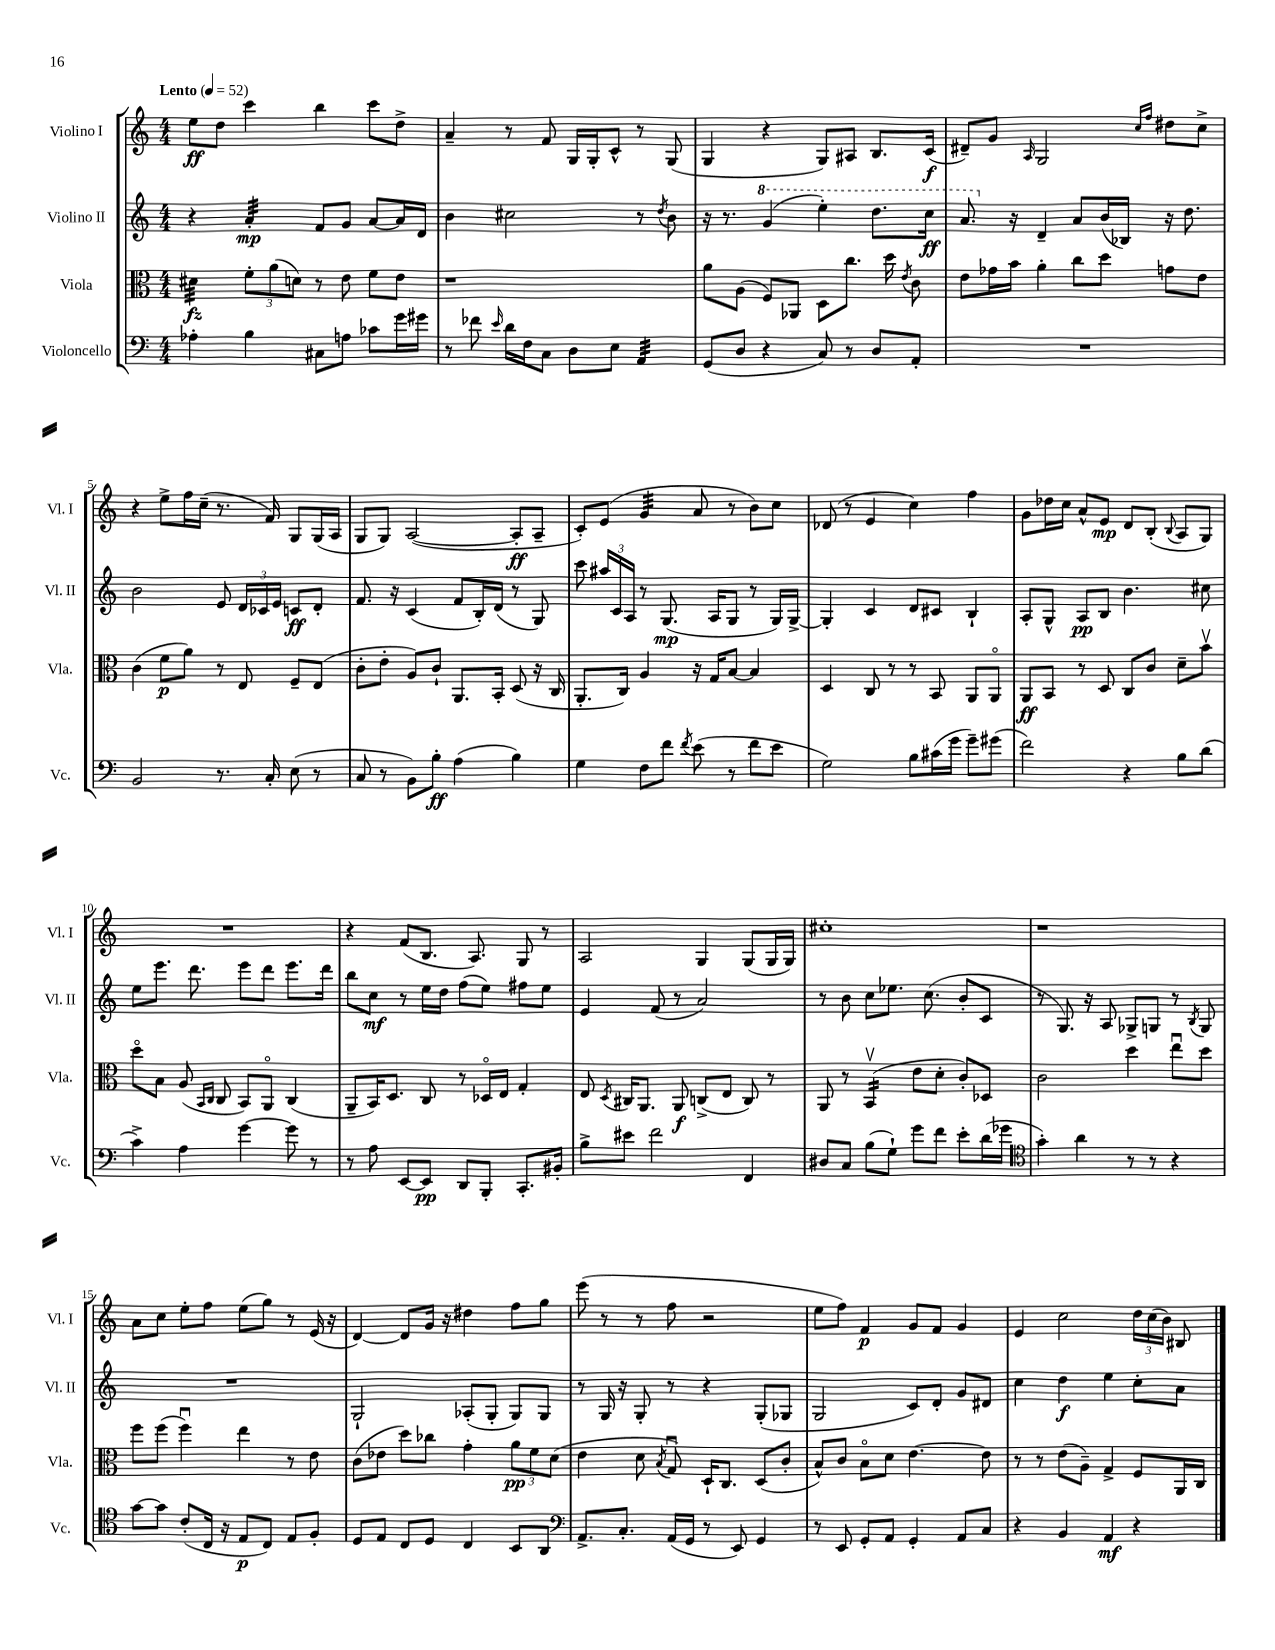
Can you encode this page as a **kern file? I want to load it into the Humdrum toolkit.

**kern	**kern	**kern	**kern
*staff4	*staff3	*staff2	*staff1
*clefF4	*clefC3	*clefG2	*clefG2
*k[]	*k[]	*k[]	*k[]
*M4/4	*M4/4	*M4/4	*M4/4
*MM52	*MM52	*MM52	*MM52
4A-'	4d#	4r	8ee
.	.	.	8dd
4B	12f'	4a'	4ccc
.	(12a	.	.
.	12d)	.	.
8C#	8r	8f	4bb
8A	8e	8g	.
8c-	8f	[8a	8ccc
16g	8e	16a]	8dd^
16g#	.	16d	.
=	=	=	=
8r	1r	4b	4a~
8f-	.	.	.
16qqe	.	.	.
16d	.	2cc#	8r
16F	.	.	.
8C	.	.	8f
8D	.	.	16G
.	.	.	16G'
8E	.	.	8c^^
4AA	.	8r	8r
.	.	8qdd	.
.	.	8b	(8G
=	=	=	=
(8GG	8a	16r	4G
.	.	8.r	.
8D	(8A	.	.
4r	8F)	(4gg	4r
.	8AA-	.	.
8C)	8D	4eee')	8G)
8r	8.cc	.	8A#
8D	.	8.ddd	8.B
.	16dd	.	.
.	8qe	.	.
8AA'	8c	.	.
.	.	16ccc	(16c
=	=	=	=
1r	8e	8.aa	8d#~)
.	16g-	.	8g
.	16b	16r	.
.	.	.	16qqA
.	4a'	4d~	2G
.	8cc	8a	.
.	8dd	(16b	.
.	.	16B-)	.
.	.	.	16qqcc
.	.	.	16qqff
.	8g	16r	8dd#
.	.	8.dd	.
.	8e	.	8cc^
=	=	=	=
2BB	(4c	2b	4r
.	8f	.	8ee^
.	8a)	.	16ff
.	.	.	(16cc~
8.r	8r	8e	8.r
.	8E	24d	.
.	.	24c-	.
16C'	.	.	16f)
.	.	24e	.
(8E	8F~	8c	8G
8r	(8E	8d'	(16G
.	.	.	16A
=	=	=	=
8C	8c'	8.f	8G
8r	8e'	.	8G)
.	.	16r	.
8BB)	8A)	(4c	([2A
8B'	8c`	.	.
(4A	8.AA	8f	.
.	.	16B')	.
.	16BB'	(16d	.
4B)	(8D	8r	8A']
.	16r	8G)	8A~
.	16C	.	.
=	=	=	=
4G	8.AA'	8ccc	8c')
.	.	24aa#	(8e
.	.	24c	.
.	16C)	.	.
.	.	24A	.
8F	4A	8r	4g
8f	.	(8.G	.
8qf	.	.	.
(8e	16r	.	8a
.	16G	16A	.
8r	[8B	8G	8r
8f	4B]	8r	8b)
8e	.	16G)	8cc
.	.	[16G^	.
=	=	=	=
2G)	4D	4G']	(8d-
.	.	.	8r
.	8C	4c	4e
.	8r	.	.
8B	8r	8d	4cc)
(16c#	8BB	8c#	.
16g	.	.	.
8g~)	8AA	4B`	4ff
(8g#	8AAo	.	.
=	=	=	=
2f)	8AA	8A'	8g
.	8BB	8G^^	16dd-
.	.	.	16cc
.	8r	8A	8a^^
.	8D	8B	8e
4r	8C	4.b	8d
.	8c	.	(8B'
.	.	.	8qqB
8B	8d~	.	8A
(8d	8bv	8cc#	8G)
=	=	=	=
4c^)	8ddo	8ee	1r
.	8B	8.eee	.
4A	(8A	.	.
.	.	8.ddd	.
.	16qqBB	.	.
.	16qqC	.	.
.	8C	.	.
[4g	8BB)	8eee	.
.	8AAo	8ddd	.
8g]	(4C	8.eee	.
8r	.	.	.
.	.	16ddd	.
=	=	=	=
8r	8AA~	8bb	4r
8A	16BB)	8cc	.
.	8.D	.	.
[8EE	.	8r	(8f
8EE]	8C	16ee	8.B
.	.	16dd	.
8DD	8r	(8ff	.
.	.	.	8.A)
8BBB'	16D-o	8ee)	.
.	16E	.	.
8.CC'	4G'	8ff#	8G
.	.	8ee	8r
16BB#'	.	.	.
=	=	=	=
8B^	8E	4e	2A
.	8qD	.	.
8e#	16C#	.	.
.	8.AA	.	.
2f	.	(8f	.
.	8AA	8r	.
.	(8C^	2a)	4G
.	8E	.	.
4FF	8C)	.	(8G
.	8r	.	16G
.	.	.	16G)
=	=	=	=
8D#	8AA	8r	1cc#'
8C	8r	8b	.
(8B	(4BBv	8cc	.
8G`)	.	8.ee-	.
8g	8e	.	.
.	.	(8.cc	.
8f	8d'	.	.
8e'	8c')	8b'	.
(16d	8D-	8c	.
16g-	.	.	.
=	=	=	=
*clefC4	*	*	*
4g')	2c	8r	1r
.	.	8.G)	.
4a	.	.	.
.	.	16r	.
.	.	8A	.
8r	4dd	8G-^	.
8r	.	8G	.
4r	8eeu	8r	.
.	.	8qB	.
.	8dd	8G	.
=	=	=	=
[8g	8ff	1r	8a
8g]	(8ff	.	8cc
(8c'	4ffu)	.	8ee'
16C	.	.	8ff
16r	.	.	.
8E	4ee	.	(8ee
8C)	.	.	8gg)
8E	8r	.	8r
8F'	8e	.	(16e
.	.	.	16r
=	=	=	=
8D	(8c	2G`	[4d)
8E	8e-	.	.
8C	8dd)	.	8d]
8D	8cc-	.	16g
.	.	.	16r
4C	4g'	(8A-'	4dd#
.	.	8G'	.
8BB	12a	8G)	8ff
.	12f	.	.
8AA	.	8G	8gg
.	(12d	.	.
=	=	=	=
*clefF4	*	*	*
8.AA^	4e	8r	(8eee
.	.	16G	8r
8.C'	.	16r	.
.	8d	8G'	8r
.	8qB	.	.
(16AA	8Gu)	8r	8ff
16GG	.	.	.
8r	16D`	4r	2r
.	8.C	.	.
8EE)	.	.	.
4GG	(8D	(8G'	.
.	8c'	8G-	.
=	=	=	=
8r	8B^^)	2G	8ee
8EE	8c	.	8ff)
8GG'	8Bo	.	4f
8AA	8d	.	.
4GG'	[4.e	8c)	8g
.	.	8d'	8f
8AA	.	8g	4g
8C	8e]	8d#	.
=	=	=	=
4r	8r	4cc	4e
.	8r	.	.
4BB	(8e	4dd	2cc
.	8A~)	.	.
4AA	4G^	4ee	.
4r	8F	8cc'	24dd
.	.	.	(24cc
.	.	.	24b)
.	16AA	8a	8B#
.	16C	.	.
==	==	==	==
*-	*-	*-	*-
